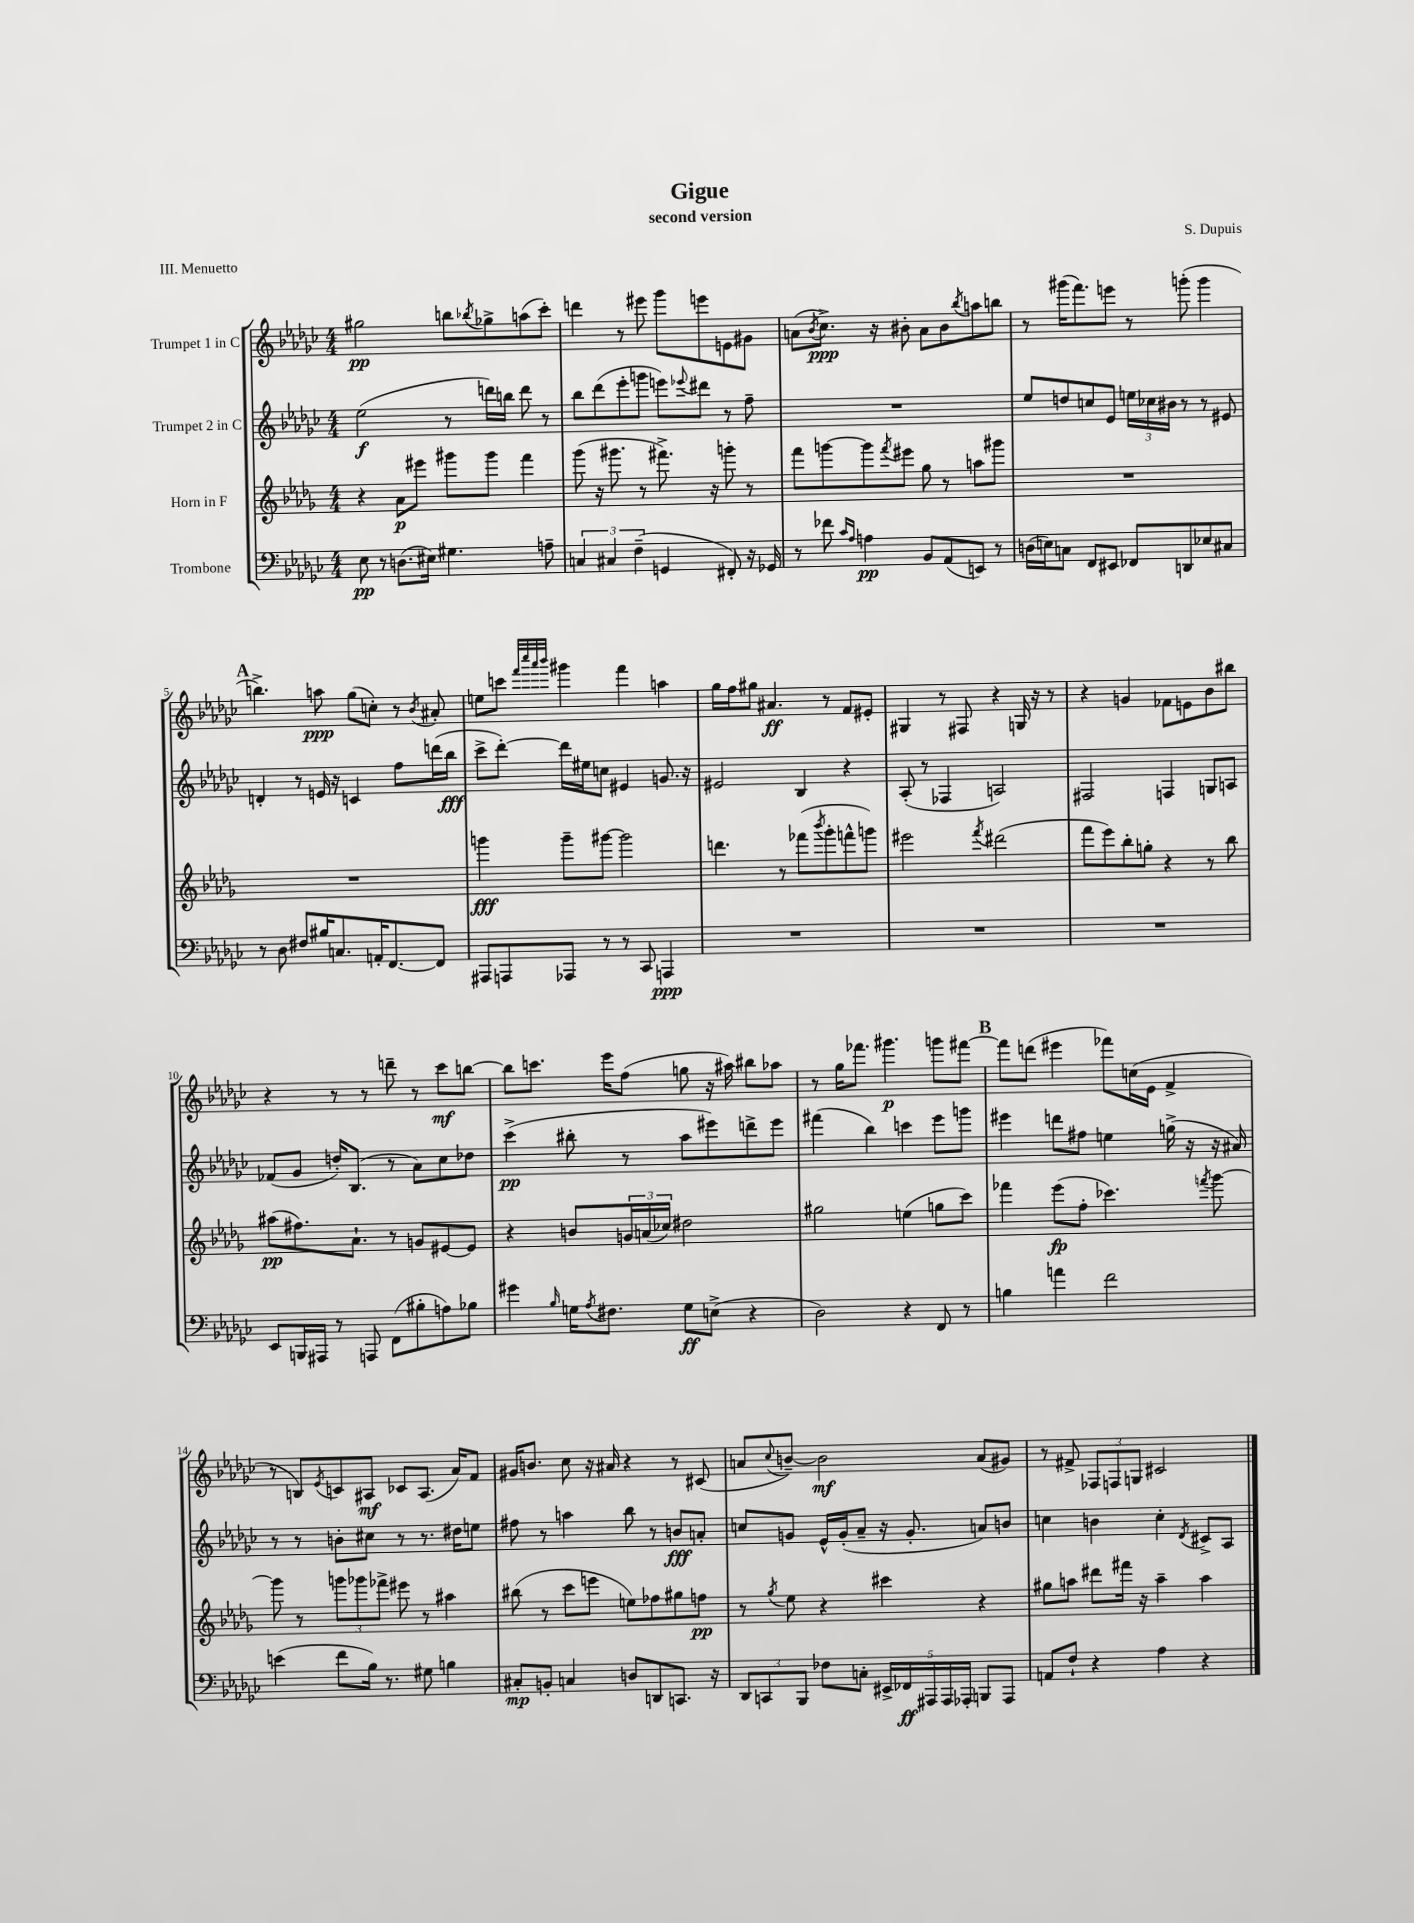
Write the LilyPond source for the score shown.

\header { title = "Gigue" composer = "S. Dupuis" subtitle = "second version" piece = "III. Menuetto" }
<<
\new StaffGroup <<
\new Staff = "s0" \with { instrumentName = "Trumpet 1 in C" } {
    \clef treble \key ges \major \numericTimeSignature \time 4/4
    gis''2\pp b''8 \acciaccatura { bes''8 } ges''8-> a''8( ces'''8-.) |
    d'''4 r8 eis'''8 ges'''8 e'''8 e'8 gis'8 |
    a'8( \acciaccatura { bes'8 } ces''8.->\ppp) r16 bis'8-. a'8 bis'8 \acciaccatura { bes''8 } a''8 b''8 |
    r8 gis'''16( f'''8.) e'''8 r8 g'''8-.( g'''4 |
    \mark \markup { \bold "A" } b''4.->) a''8\ppp ges''8( c''8-.) r8 \acciaccatura { bes'8 } ais'8-. |
    e''8 c'''8 \grace { f'''32 ces''''32 aes'''32 bes'''32 } gis'''4 f'''4 a''4 |
    ges''16 f''16 gis''8 ais'4.\ff r8 f'8 eis'8-. |
    gis4 r8 fis8 r4 g16 r16 r8 |
    r4 g'4 fes'8 e'8 bes'8 bis''8 |
    r4 r8 r8 d'''8-- r8 ces'''8\mf b''8~ |
    b''8 c'''8. ees'''16 f''8( g''8 r16 ais''16) bis''8 aes''8 |
    r8 ges''16 fes'''8. gis'''4.\p g'''8 fis'''8~ |
    \mark \markup { \bold "B" } fis'''8 d'''8( eis'''4 fes'''8) c''16( ees'16 f'4-> |
    r8 b8) \acciaccatura { ees'8 } c'8 ais8\mf ces'8 ais8.( aes'16) f'8 |
    gis'16 b'8. ces''8 r16 ais'16 r4 r8 cis'8( |
    a'8 \appoggiatura { ces''8 } b'8~--) b'2\mf a'8( gis'8) |
    r8 fis'8-> \tuplet 3/2 { fes8 f8 g8 } cis'2 \bar "|." |
}
\new Staff = "s1" \with { instrumentName = "Trumpet 2 in C" } {
    \clef treble \key ges \major \numericTimeSignature \time 4/4
    ees''2\f( r8 d'''16) b''16 d'''8 r8 |
    bes''8 des'''8( ees'''8-. g'''8 e'''8) \appoggiatura { ees'''8 } dis'''8 r8 f''8-- |
    R1 |
    ees''8 d''8 c''8 ees'8 \tuplet 3/2 { e''16 ces''16 bis'16 } r8 r8 eis'8 |
    \mark \markup { \bold "A" } d'4-. r8 e'16 r16 c'4 f''8 d'''16( bes''16\fff |
    ces'''8-> des'''8~-.) des'''16 eis''16 c''8 eis'4 g'8. r16 |
    eis'2 bes4 r4 |
    aes8-.( r8 fes4 a2) |
    fis2 f4 g8 a8 |
    fes'8( ges'8 d''16-.) bes8.( r8 aes'8) ces''8 des''8 |
    ces'''4->\pp( bis''8-. r8 aes''8 eis'''8) d'''8-> eis'''8 |
    fis'''4( bes''4) c'''4 ees'''8 g'''8 |
    \mark \markup { \bold "B" } eis'''4 d'''8 fis''8 e''4 g''16->( r16 r16 ais'16) |
    r8 r8 b'8-. cis''8 r8 r8. dis''16 e''8 |
    fis''8 r8 a''4 bes''8 r8 b'8\fff a'8-. |
    c''8 g'8 ees'16-^ g'16-.( aes'8-- r16 g'8.-. a'8) b'8 |
    c''4 b'4 c''4-. \acciaccatura { des'8 } cis'8-> aes8 \bar "|." |
}
\new Staff = "s2" \with { instrumentName = "Horn in F" } {
    \clef treble \key des \major \numericTimeSignature \time 4/4
    r4 aes'8\p eis'''8 gis'''8 gis'''8 f'''4 |
    ges'''8( r16 gis'''8. r8 fis'''8.->) r16 g'''8-. r8 |
    f'''8 g'''8~ g'''8 \acciaccatura { f'''8 } eis'''8 ges''8 r8 a''8 gis'''8 |
    R1 |
    \mark \markup { \bold "A" } R1 |
    g'''4\fff g'''8-- gis'''8~ gis'''2 |
    d'''4. r8 fes'''8( \acciaccatura { bes'''8 } ges'''8-. f'''8-^ g'''8) |
    eis'''2 \acciaccatura { f'''8 } dis'''2( |
    f'''8 ees'''8) bes''8-. g''8-. r4 r8 bes''8 |
    ais''8\pp( fis''8.) aes'8.-! r8 g'8 eis'8~ eis'8 |
    r4 b'8 \tuplet 3/2 { g'16 a'16( ces''16) } dis''2 |
    gis''2 e''4( g''8 c'''8) |
    \mark \markup { \bold "B" } fes'''4 ees'''8\fp( f''8-. ces'''4.) \acciaccatura { f'''8 } ges'''8~ |
    ges'''8 r8 \tuplet 3/2 { g'''8 ges'''8 fes'''8-> } eis'''8 r8 ais''4 |
    bis''8( r8 c'''8 e'''8 e''8) fes''8 gis''8 f''8\pp |
    r8 \acciaccatura { ges''8 } ees''8 r4 cis'''4 r4 |
    gis''8 a''8 dis'''8 fis'''16 r16 a''4-- a''4 \bar "|." |
}
\new Staff = "s3" \with { instrumentName = "Trombone" } {
    \clef bass \key ges \major \numericTimeSignature \time 4/4
    ees8\pp r8 d8.( eis16) gis4. a8-- |
    \tuplet 3/2 { c4 cis4 f4--( } g,4 fis,8-.) r16 ges,16 |
    r8 fes'8 \grace { ces'16 aes16 } a4\pp bes,8 aes,8( e,8) r8 |
    d16( e16) c8 f,8 eis,8 fes,8 d,8 ees8 cis8 |
    \mark \markup { \bold "A" } r8 des8 fis8 bis16 c8. a,16-. f,8.~ f,8 |
    ais,,8 a,,8 aes,,8 r8 r8 ces,8 a,,4\ppp |
    R1 |
    R1 |
    R1 |
    ees,8 b,,16 ais,,16 r8 a,,8 f,8( bis8-. a8) bes8 |
    gis'4 \grace { bes16 } g16 \acciaccatura { aes8 } fis8. g8\ff e8->( r4 |
    des2) r4 f,8 r8 |
    \mark \markup { \bold "B" } b4 a'4 f'2 |
    e'4( f'8 bes16) r8. gis8 b4 |
    cis8-.\mp b,8-. c4 d8 d,8 c,8. r16 |
    \tuplet 3/2 { des,8 c,8 bes,,8 } fes8 c8-. \tuplet 5/4 { eis,16-> fes,16\ff ais,,16 ais,,16 aes,,16-. } b,,8 aes,,8 |
    a,8 f8-! r4 aes4 r4 \bar "|." |
}
>>
>>
